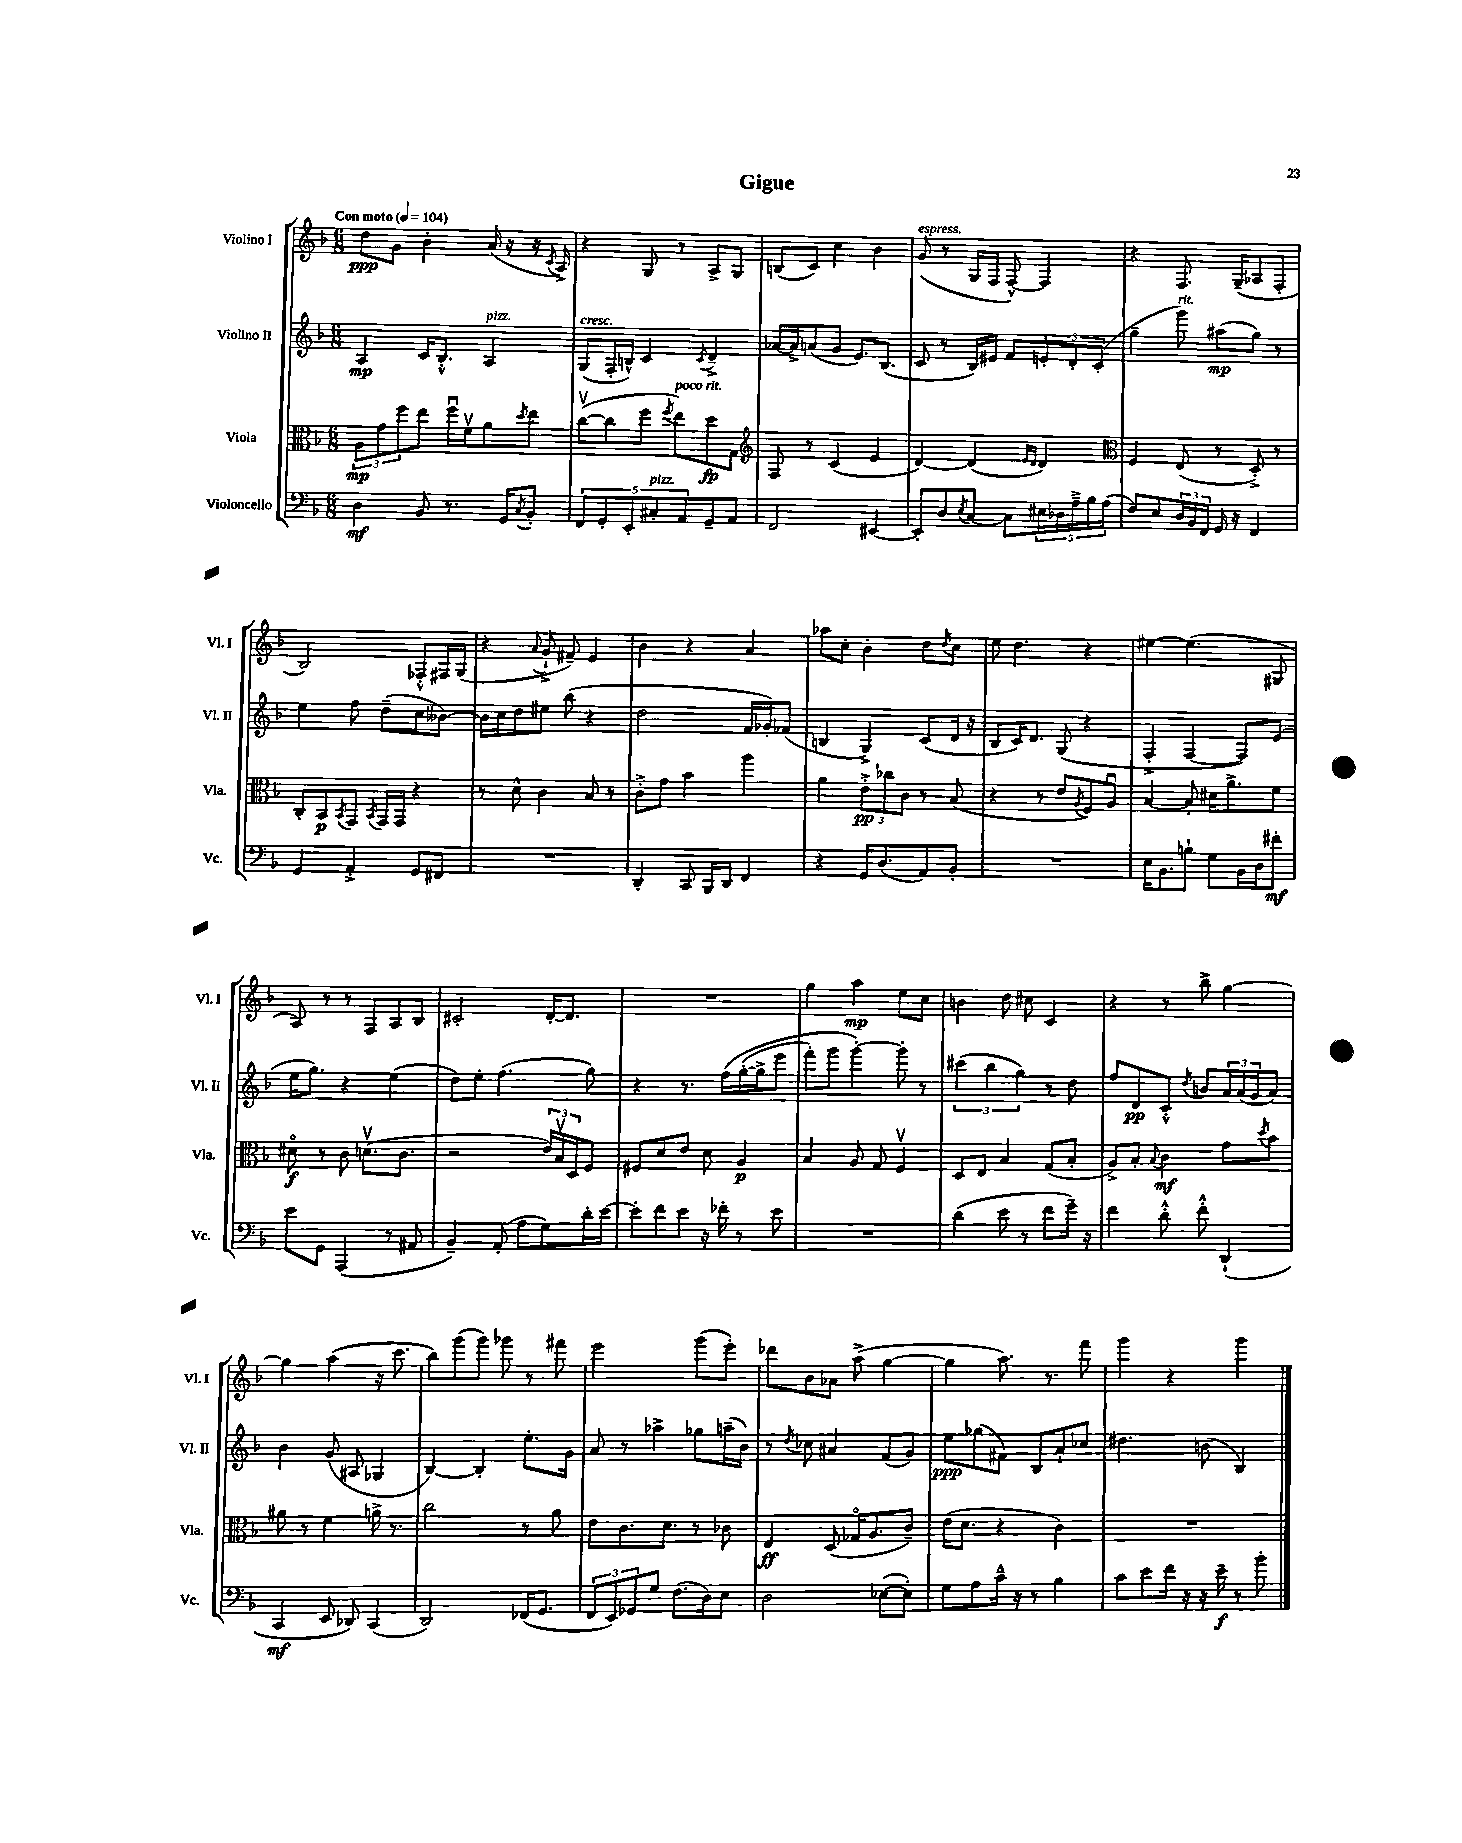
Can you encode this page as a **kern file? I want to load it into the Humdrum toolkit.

**kern	**dynam	**kern	**dynam	**kern	**dynam	**kern	**dynam
*part4	*part4	*part3	*part3	*part2	*part2	*part1	*part1
*staff4	*staff4	*staff3	*staff3	*staff2	*staff2	*staff1	*staff1
*I"Violoncello	*	*I"Viola	*	*I"Violino II	*	*I"Violino I	*
*I'Vc.	*	*I'Vla.	*	*I'Vl. II	*	*I'Vl. I	*
*clefF4	*	*clefC3	*	*clefG2	*	*clefG2	*
*k[b-]	*	*k[b-]	*	*k[b-]	*	*k[b-]	*
*M6/8	*	*M6/8	*	*M6/8	*	*M6/8	*
*MM104	*	*MM104	*	*MM104	*	*MM104	*
=1	=1	=1	=1	=1	=1	=1	=1
!	!	!	!	!	!	!LO:TX:a:B:t=Con moto	!
4D\	mf	12A\L	mp	4A/	mp	8dd\L	ppp
.	.	12g\	.	.	.	.	.
.	.	.	.	.	.	8g\J	.
.	.	12ff\	.	.	.	.	.
8BB-/	.	8ee\J	.	16c/KL	.	4b-'\	.
.	.	.	.	8.B-'^^/J	.	.	.
8.r	.	16ffu\LL	.	.	.	.	.
.	.	16fv\J	.	.	.	.	.
!	!	!	!	!LO:TX:a:i:t=pizz.	!	!	!
.	.	8a\	.	4A/	.	(16a/	.
16GG/KL	.	.	.	.	.	16r	.
8qC/	.	8qdd/	.	.	.	.	.
8BB-'/J	.	8ee\J	.	.	.	16r	.
.	.	.	.	.	.	8qc/	.
.	.	.	.	.	.	16A^/)	.
=2	=2	=2	=2	=2	=2	=2	=2
!	!	!	!	!LO:TX:a:i:t=cresc.	!	!	!
10FF/L	.	([8ccv\L	.	(8G/L	.	4r	.
10GG'/	.	.	.	.	.	.	.
.	.	8cc\]	.	16F'/L	.	.	.
.	.	.	.	16Bn^^/JJ)	.	.	.
10EE'/	.	.	.	.	.	.	.
.	.	8ff\J	.	4c/	.	8G/	.
!LO:TX:a:i:t=pizz.	!	!	!	!	!	!	!
10C#X'/	.	.	.	.	.	.	.
.	.	8qff/	.	.	.	.	.
!	!	!LO:TX:a:i:t=poco rit.	!	!	!	!	!
.	.	8ee\L)	.	.	.	8r	.
10AA/	.	.	.	.	.	.	.
.	.	.	.	8qc/	.	.	.
8GG~/	.	8dd\	fp	4d~^/	.	8A^/L	.
8AA/J	.	8G\J	.	.	.	8G/J	.
=3	=3	=3	=3	=3	=3	=3	=3
*	*	*clefG2	*	*	*	*	*
2FF/	.	8F/	.	[16a-X/LL	.	(8Bn/L	.
.	.	.	.	16a-^/J]	.	.	.
.	.	8r	.	(8an/	.	8c/J)	.
.	.	(4c/	.	8g/J	.	4cc\	.
.	.	.	.	8.e/L)	.	.	.
[4EE#X/	.	4e/	.	.	.	4b-\	.
.	.	.	.	(8.B-/J	.	.	.
=4	=4	=4	=4	=4	=4	=4	=4
!	!	!	!	!	!	!LO:TX:a:i:t=espress.	!
8EE#'/L]	.	[4d/)	.	8c/	.	(8g/	.
8D/	.	.	.	8r	.	8r	.
8qE/	.	.	.	.	.	.	.
[8C/J	.	(4d/]	.	16B-/LL)	.	16G/LL	.
.	.	.	.	16e#X/JJ	.	16F/JJ	.
8C\L]	.	.	.	8f/L	.	[8F^^/)	.
.	.	16qqe/LL	.	.	.	.	.
.	.	16qqd/JJ	.	.	.	.	.
20E#X\L	.	4d/)	.	12en'/	.	4F/]	.
20D-X\	.	.	.	.	.	.	.
.	.	.	.	12d'/	.	.	.
20A~^\	.	.	.	.	.	.	.
20B-\	.	.	.	.	.	.	.
.	.	.	.	(12c'/J	.	.	.
(20A\JJ	.	.	.	.	.	.	.
=5	=5	=5	=5	=5	=5	=5	=5
*	*	*clefC3	*	*	*	*	*
8F/L)	.	4F/	.	4gg~\	.	4r	.
8E/	.	.	.	.	.	.	.
!	!	!	!	!LO:TX:a:i:t=rit.	!	!	!
24D/L	.	(8E/	.	8ggg\)	.	8.F/	.
24BB-/	.	.	.	.	.	.	.
24FF/JJ	.	.	.	.	.	.	.
16GG/	.	8r	.	(8aa#X\L	mp	.	.
16r	.	.	.	.	.	(16G~/KL	.
4FF/	.	8D'^/)	.	8gg\J)	.	8A-X/	.
.	.	8r	.	8r	.	8F'/J	.
!!LO:LB:g=z
=6	=6	=6	=6	=6	=6	=6	=6
4GG/	.	8C'/L	.	4ee\	.	2B-/)	.
.	.	8BB-/	p	.	.	.	.
.	.	8qBB-/	.	.	.	.	.
4AA'^/	.	8GG/J	.	8ff\	.	.	.
.	.	8qBB-/	.	.	.	.	.
.	.	16GG/LL	.	(8dd~\L	.	.	.
.	.	16GG/JJ	.	.	.	.	.
8GG/L	.	4r	.	8cc\	.	8F-X'^^/L	.
8FF#X/J	.	.	.	[8b--X\J)	.	16F#X/L	.
.	.	.	.	.	.	(16G/JJ	.
=7	=7	=7	=7	=7	=7	=7	=7
2.r	.	8r	.	16b--\LL]	.	4r	.
.	.	.	.	16cc\J	.	.	.
.	.	8d^^\	.	8dd\	.	.	.
.	.	.	.	.	.	8qqa/	.
.	.	4c\	.	8ee#X\J	.	8g`^/	.
.	.	.	.	(8bb-\	.	8f#X~/)	.
.	.	8B-/	.	4r	.	4e/	.
.	.	8r	.	.	.	.	.
=8	=8	=8	=8	=8	=8	=8	=8
4DD'/	.	8c'^\L	.	2dd\	.	4b-\	.
.	.	8g\J	.	.	.	.	.
8CC/	.	4b-\	.	.	.	4r	.
16BBB-/LL	.	.	.	.	.	.	.
16DD/JJ	.	.	.	.	.	.	.
4FF/	.	4aa\	.	16f/LL	.	4a/	.
.	.	.	.	16g-X'/J)	.	.	.
.	.	.	.	(8f-X/J	.	.	.
=9	=9	=9	=9	=9	=9	=9	=9
4r	.	4a\	.	4Bn/	.	8aa-X\L	.
.	.	.	.	.	.	8cc'\J	.
16GG/KL	.	12e'^\L	pp	4G^/)	.	4b-'\	.
(8.D/	.	.	.	.	.	.	.
.	.	12cc-X\	.	.	.	.	.
.	.	12c\J	.	.	.	.	.
8AA/)	.	8r	.	(8c/L	.	8dd\L	.
.	.	.	.	.	.	8qdd/	.
8BB-'/J	.	(8B-/	.	16d/Jk	.	8cc\J	.
.	.	.	.	16r	.	.	.
=10	=10	=10	=10	=10	=10	=10	=10
2.r	.	4r	.	8B-/L	.	8ee\	.
.	.	.	.	16c/K)	.	4.dd\	.
.	.	.	.	8.d/J	.	.	.
.	.	8r	.	.	.	.	.
.	.	8e/L	.	(8G/	.	.	.
.	.	8qA/	.	.	.	.	.
.	.	8F/)	.	4r	.	4r	.
.	.	8Au/J	.	.	.	.	.
=11	=11	=11	=11	=11	=11	=11	=11
16E\KL	.	[4B-/	.	4F'^/	.	[4ee#X\	.
8.BB-\	.	.	.	.	.	.	.
8Bn`\J	.	8B-'/]	.	[4F/	.	(4.ee#\]	.
8G\L	.	16d#X\KL	.	.	.	.	.
.	.	8.a^\	.	.	.	.	.
16BB-\L	.	.	.	8F/L])	.	.	.
16D\J	.	.	.	.	.	.	.
8f#X'\J	mf	8f\J	.	(8e/J	.	8G#X/	.
!!LO:LB:g=z
=12	=12	=12	=12	=12	=12	=12	=12
8e\L	.	8d#X\	f	16ee\KL	.	8A/)	.
.	.	.	.	8.gg\J)	.	.	.
8GG\J	.	8r	.	.	.	8r	.
(4AAA/	.	8c\	.	4r	.	8r	.
.	.	(8.dnv\L	.	.	.	8F/L	.
8r	.	.	.	(4ee\	.	8A/	.
.	.	8.c\J	.	.	.	.	.
8AA#X/	.	.	.	.	.	8B-/J	.
=13	=13	=13	=13	=13	=13	=13	=13
4BB-~/)	.	2r	.	8dd\L)	.	2c#X'/	.
.	.	.	.	8ee'\J	.	.	.
(8AA'/	.	.	.	(4.ff\	.	.	.
8A\L	.	.	.	.	.	.	.
8G\)	.	24e/LL)	.	.	.	[16d'/KL	.
.	.	24B-v/	.	.	.	.	.
.	.	.	.	.	.	8.d/J]	.
.	.	24D/J	.	.	.	.	.
16d'\L	.	8F/J	.	8gg\)	.	.	.
[16e\JJ	.	.	.	.	.	.	.
=14	=14	=14	=14	=14	=14	=14	=14
8e'\L]	.	8F#X/L	.	4r	.	2.r	.
8f\	.	8d/	.	.	.	.	.
8e\J	.	8e/J	.	8.r	.	.	.
16r	.	8d\	.	.	.	.	.
16f-X'\	.	.	.	(16ff\LL	.	.	.
8r	.	4A/	p	([16gg'\	.	.	.
.	.	.	.	16gg^\J]	.	.	.
8e\	.	.	.	8eee\J	.	.	.
=15	=15	=15	=15	=15	=15	=15	=15
2.r	.	4B-/	.	8fff'\L)	.	4gg\	.
.	.	.	.	8ggg\J	.	.	.
.	.	8A/	.	[4ggg'\)	.	4aa\	mp
.	.	8G/	.	.	.	.	.
.	.	4Fv/	.	8ggg'\]	.	8ee\L	.
.	.	.	.	8r	.	8cc\J	.
=16	=16	=16	=16	=16	=16	=16	=16
(4d\	.	8D/L	.	(6ccc#X\	.	4bn\	.
.	.	8E/J	.	.	.	.	.
.	.	.	.	6bb-\	.	.	.
8e\	.	4B-/	.	.	.	8dd\	.
.	.	.	.	6gg\)	.	.	.
8r	.	.	.	.	.	8cc#X\	.
8f\L	.	(8G/L	.	8r	.	4c/	.
16g~\Jk)	.	8B-'/J	.	8dd\	.	.	.
16r	.	.	.	.	.	.	.
=17	=17	=17	=17	=17	=17	=17	=17
4f\	.	8A^/L)	.	8ff/L	.	4r	.
.	.	8B-'/J	.	8d/	pp	.	.
.	.	8qqB-/	.	.	.	.	.
8d'^^\	.	4c\	mf	8c'^^/J	.	8r	.
.	.	.	.	8qdd/	.	.	.
8f'^^\	.	.	.	8bn/L	.	8bb-^\	.
(4DD`/	.	8g\L	.	24a/L	.	[4gg\	.
.	.	.	.	(24a/	.	.	.
.	.	.	.	24g/J	.	.	.
.	.	8qdd/	.	.	.	.	.
.	.	8b-\J	.	8a/J)	.	.	.
!!LO:LB:g=z
=18	=18	=18	=18	=18	=18	=18	=18
4CC/	mf	8a#X\	.	4b-\	.	4gg\]	.
.	.	8r	.	.	.	.	.
8EE/	.	4f\	.	(8g/	.	(4aa\	.
8DD-X/)	.	.	.	8A#X/	.	.	.
(4CC/	.	16an^\	.	4G-X/	.	16r	.
.	.	8.r	.	.	.	8.ccc\	.
=19	=19	=19	=19	=19	=19	=19	=19
2DD/)	.	2cc\	.	[4B-/)	.	8bb-\L)	.
.	.	.	.	.	.	(8ggg\	.
.	.	.	.	4B-'/]	.	8ggg\J)	.
.	.	.	.	.	.	8ggg-X\	.
(16FF-X/KL	.	8r	.	8.ee'\L	.	8r	.
8.GG/J	.	.	.	.	.	.	.
.	.	8a\	.	.	.	8fff#X\	.
.	.	.	.	16g\Jk	.	.	.
=20	=20	=20	=20	=20	=20	=20	=20
12FF/L	.	8e\L	.	8a/	.	2eee\	.
12EE/)	.	.	.	.	.	.	.
.	.	8.c\	.	8r	.	.	.
12GG-X/	.	.	.	.	.	.	.
8G/J	.	.	.	4aa-X^\	.	.	.
.	.	8.d\J	.	.	.	.	.
(8.F\L	.	.	.	.	.	.	.
.	.	8r	.	8gg-X\L	.	(8ggg\L	.
16D\k)	.	.	.	.	.	.	.
8E\J	.	8c-X\	.	(16aan~\L	.	8eee'\J)	.
.	.	.	.	16b-\JJ)	.	.	.
=21	=21	=21	=21	=21	=21	=21	=21
2D\	.	4E/	ff	8r	.	8ddd-X\L	.
.	.	.	.	8qdd/	.	.	.
.	.	.	.	8cc-X\	.	8b-\	.
.	.	(8D/	.	4a#X/	.	8a-X\J	.
.	.	16G-X/KL	.	.	.	(8aa^\	.
.	.	8.A/	.	.	.	.	.
([8E-X\L	.	.	.	(8f/L	.	[4gg\	.
8E-'\J])	.	8c~/J)	.	8g/J)	.	.	.
=22	=22	=22	=22	=22	=22	=22	=22
8G\L	.	(16e\KL	.	8ee\L	ppp	4gg\]	.
.	.	8.d\J	.	.	.	.	.
8A\	.	.	.	(8gg-X\	.	.	.
16c~^^\Jk	.	4r	.	8f#X\J)	.	8.aa\)	.
16r	.	.	.	.	.	.	.
8r	.	.	.	8B-/L	.	.	.
.	.	.	.	.	.	8.r	.
4B-\	.	4c\)	.	8a`/	.	.	.
.	.	.	.	8cc-X/J	.	8fff\	.
=23	=23	=23	=23	=23	=23	=23	=23
8c\L	.	2.r	.	4.dd#X\	.	4ggg\	.
8e\	.	.	.	.	.	.	.
16f\Jk	.	.	.	.	.	4r	.
16r	.	.	.	.	.	.	.
16r	.	.	.	(8bn\	.	.	.
16e~\	f	.	.	.	.	.	.
8r	.	.	.	4B-/)	.	4ggg\	.
8b-'\	.	.	.	.	.	.	.
==	==	==	==	==	==	==	==
*-	*-	*-	*-	*-	*-	*-	*-
